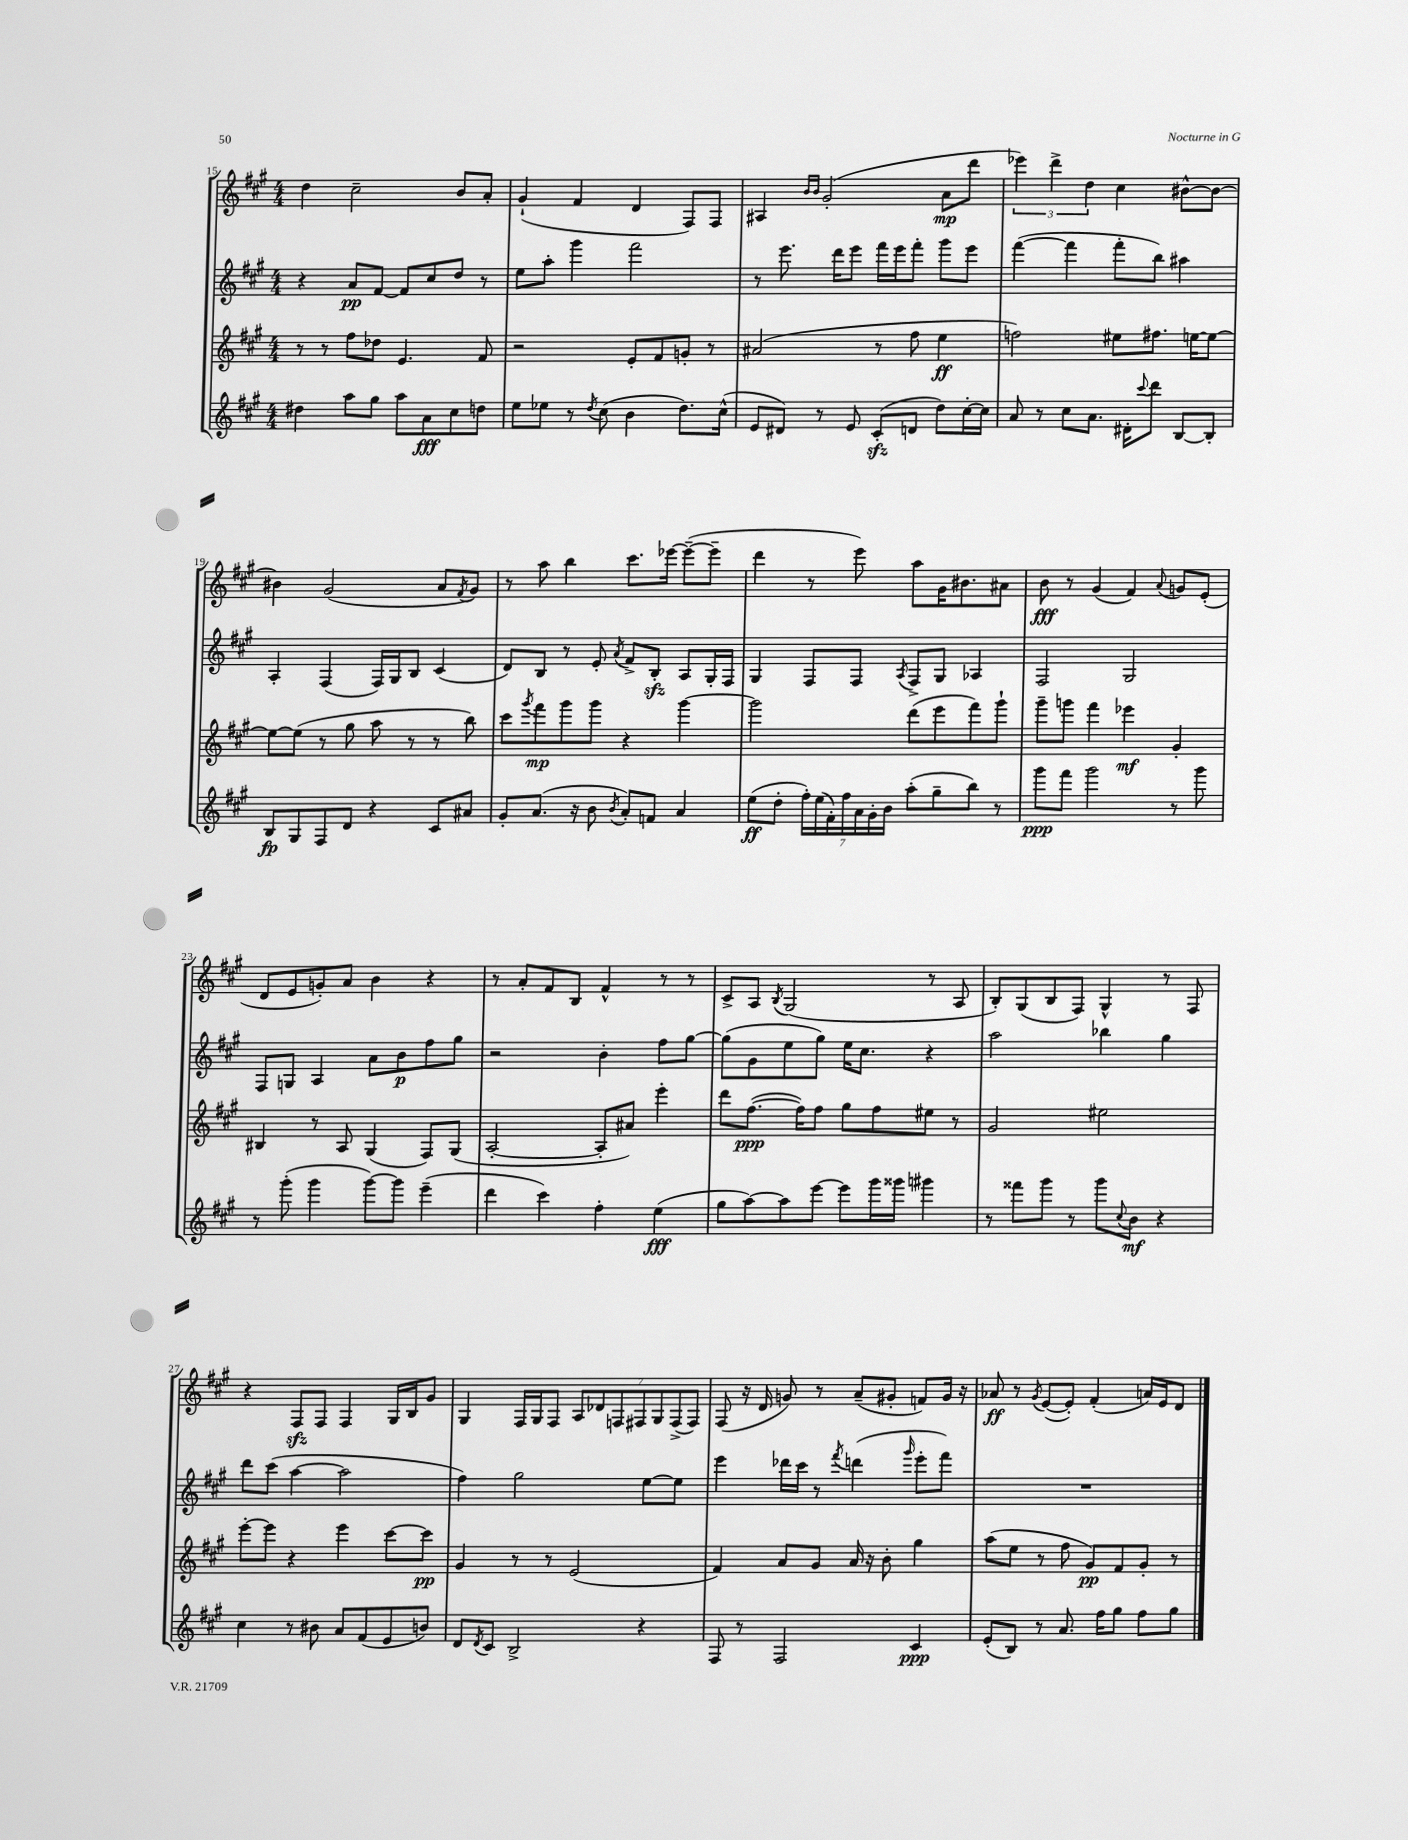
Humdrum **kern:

**kern	**dynam	**kern	**dynam	**kern	**dynam	**kern	**dynam
*part4	*part4	*part3	*part3	*part2	*part2	*part1	*part1
*staff4	*staff4	*staff3	*staff3	*staff2	*staff2	*staff1	*staff1
*clefG2	*	*clefG2	*	*clefG2	*	*clefG2	*
*k[f#c#g#]	*	*k[f#c#g#]	*	*k[f#c#g#]	*	*k[f#c#g#]	*
*M4/4	*	*M4/4	*	*M4/4	*	*M4/4	*
=15	=15	=15	=15	=15	=15	=15	=15
4dd#X\	.	8r	.	4r	.	4dd\	.
.	.	8r	.	.	.	.	.
8aa\L	.	8ff#\L	.	8a/L	pp	2cc#~\	.
8gg#\J	.	8dd-X\J	.	[8f#/J	.	.	.
8aa\L	.	4.e/	.	8f#/L]	.	.	.
8a\	fff	.	.	8cc#/	.	.	.
8cc#\	.	.	.	8dd/J	.	8b/L	.
8ddn\J	.	8f#/	.	8r	.	8a'/J	.
=16	=16	=16	=16	=16	=16	=16	=16
8ee\L	.	2r	.	8ee\L	.	(4g#`/	.
8ee-X\J	.	.	.	8aa'\J	.	.	.
8r	.	.	.	4ggg#\	.	4f#/	.
8qdd/	.	.	.	.	.	.	.
(8cc#\	.	.	.	.	.	.	.
4b\	.	8e'/L	.	2fff#\	.	4d/	.
.	.	8f#/	.	.	.	.	.
8.dd\L)	.	8gn'/J	.	.	.	8F#/L)	.
.	.	8r	.	.	.	8F#/J	.
(16cc#^^\Jk	.	.	.	.	.	.	.
=17	=17	=17	=17	=17	=17	=17	=17
8e/L	.	(2a#X/	.	8r	.	4A#X/	.
8d#X/J)	.	.	.	8.eee\	.	.	.
.	.	.	.	.	.	16qqb/LL	.
.	.	.	.	.	.	16qqb/JJ	.
8r	.	.	.	.	.	(2g#'/	.
.	.	.	.	16ddd\KL	.	.	.
8e/	.	.	.	8eee\J	.	.	.
(8c#zz'/L	.	8r	.	16fff#\LL	.	.	.
.	.	.	.	16eee\J	.	.	.
8dn/J	.	8ff#\	.	8fff#'\J	.	.	.
8dd\L)	.	4ee\	ff	8ggg#\L	.	8a\L	mp
[16cc#'\L	.	.	.	8eee\J	.	8ddd\J	.
16cc#\JJ]	.	.	.	.	.	.	.
=18	=18	=18	=18	=18	=18	=18	=18
8a/	.	2ffn\)	.	([4fff#\	.	6eee-X\)	.
8r	.	.	.	.	.	.	.
.	.	.	.	.	.	6ddd^\	.
8cc#\L	.	.	.	4fff#\]	.	.	.
.	.	.	.	.	.	6dd\	.
8.a\J	.	.	.	.	.	.	.
.	.	8ee#X\L	.	8fff#'\L	.	4cc#\	.
16d#X'\KL	.	.	.	.	.	.	.
8qqccc#/	.	.	.	.	.	.	.
8ddd\J	.	8.ff#X\J	.	8bb\J)	.	.	.
[8B/L	.	.	.	4aa#X\	.	[8b#X^^\L	.
.	.	[16een\KL	.	.	.	.	.
8B'/J]	.	8ee\J_	.	.	.	8b#\J_	.
!!LO:LB:g=z
=19	=19	=19	=19	=19	=19	=19	=19
8B/L	fp	8ee\L_	.	4A'/	.	4b#X\]	.
8G#/	.	(8ee\J]	.	.	.	.	.
8F#/	.	8r	.	(4F#/	.	(2g#/	.
8d/J	.	8gg#\	.	.	.	.	.
4r	.	8aa\	.	16F#/LL)	.	.	.
.	.	.	.	16G#/J	.	.	.
.	.	8r	.	8B/J	.	.	.
8c#/L	.	8r	.	(4c#/	.	8a/L	.
.	.	.	.	.	.	8qf#/	.
8a#X/J	.	8bb\)	.	.	.	8g#/J)	.
=20	=20	=20	=20	=20	=20	=20	=20
8g#'/L	.	8ccc#\L	.	8d/L)	.	8r	.
.	.	8qggg#/	.	.	.	.	.
(8.a/J	.	8fff#\	mp	8B/J	.	8aa\	.
.	.	8ggg#\	.	8r	.	4bb\	.
16r	.	.	.	.	.	.	.
8b\	.	8ggg#\J	.	8e'/	.	.	.
8qb/	.	.	.	8qa/	.	.	.
8a'/L)	.	4r	.	8f#^/L	.	8.ccc#\L	.
8fn/J	.	.	.	8Bzz'/J	.	.	.
.	.	.	.	.	.	[16eee-X\Jk	.
4a/	.	[4ggg#\	.	8A/L	.	(8eee-~\L_	.
.	.	.	.	16G#'/L	.	8eee-~\J]	.
.	.	.	.	16F#/JJ	.	.	.
=21	=21	=21	=21	=21	=21	=21	=21
(8ee\L	ff	2ggg#\]	.	4G#/	.	4ddd\	.
8dd'\J	.	.	.	.	.	.	.
28ff#'\LL)	.	.	.	8F#/L	.	8r	.
(28ee\	.	.	.	.	.	.	.
28f#'\)	.	.	.	.	.	.	.
28ff#\	.	.	.	.	.	.	.
.	.	.	.	8F#/J	.	8eee\)	.
28a\	.	.	.	.	.	.	.
28g#'\	.	.	.	.	.	.	.
28b\JJ	.	.	.	.	.	.	.
.	.	.	.	8qA/	.	.	.
(8aa'\L	.	(8ddd\L	.	8F#^/L	.	8aa\L	.
8gg#~\	.	8eee\	.	8G#/J	.	16g#\K	.
.	.	.	.	.	.	8.b#X\	.
8bb\J)	.	8fff#\)	.	4A-X/	.	.	.
8r	.	8ggg#`\J	.	.	.	8a#X\J	.
=22	=22	=22	=22	=22	=22	=22	=22
8ggg#\L	ppp	8ggg#~\L	.	2F#/	.	8b\	fff
8fff#\J	.	8gggn\J	.	.	.	8r	.
2ggg#\	.	4fff#\	.	.	.	(4g#/	.
.	.	4eee-X\	mf	2G#/	.	4f#/)	.
.	.	.	.	.	.	8qqa/	.
8r	.	4g#'/	.	.	.	8gn/L	.
8ggg#\	.	.	.	.	.	(8e'/J	.
!!LO:LB:g=z
=23	=23	=23	=23	=23	=23	=23	=23
8r	.	4B#X/	.	8F#/L	.	8d/L	.
(8ggg#'\	.	.	.	8Gn/J	.	8e/	.
4ggg#\	.	8r	.	4A/	.	8gn'/)	.
.	.	8A/	.	.	.	8a/J	.
[8ggg#\L)	.	(4G#/	.	8a\L	.	4b\	.
8ggg#\J]	.	.	.	8b\	p	.	.
(4eee~\	.	8F#/L)	.	8ff#\	.	4r	.
.	.	(8G#/J	.	8gg#\J	.	.	.
=24	=24	=24	=24	=24	=24	=24	=24
4ddd\	.	[2A'/	.	2r	.	8r	.
.	.	.	.	.	.	8a'/L	.
4ccc#\)	.	.	.	.	.	8f#/	.
.	.	.	.	.	.	8B/J	.
4ff#'\	.	8A'/L]	.	4b'\	.	4f#^^/	.
.	.	8a#X/J)	.	.	.	.	.
(4ee\	fff	4eee'\	.	8ff#\L	.	8r	.
.	.	.	.	[8gg#\J	.	8r	.
=25	=25	=25	=25	=25	=25	=25	=25
8gg#\L	.	8ddd\L	.	(8gg#\L]	.	8c#^/L	.
[8aa\)	.	([8.ff#\J	ppp	8g#\	.	8A/J	.
.	.	.	.	.	.	8qB/	.
8aa\]	.	.	.	8ee\	.	(2G#/	.
.	.	16ff#\KL])	.	.	.	.	.
[8eee\J	.	8ff#\J	.	8gg#\J)	.	.	.
8eee\L]	.	8gg#\L	.	16ee\KL	.	.	.
.	.	.	.	8.cc#\J	.	.	.
16ggg#\L	.	8ff#\	.	.	.	.	.
16ggg##X\JJ	.	.	.	.	.	.	.
4ggg#X\	.	8ee#X\J	.	4r	.	8r	.
.	.	8r	.	.	.	8A/	.
=26	=26	=26	=26	=26	=26	=26	=26
8r	.	2g#/	.	2aa\	.	8B'/L)	.
8fff##X\L	.	.	.	.	.	(8G#/	.
8ggg#\J	.	.	.	.	.	8B/	.
8r	.	.	.	.	.	8F#/J)	.
8ggg#\L	.	2ee#X\	.	4bb-X\	.	4G#^^/	.
8qqcc#/	.	.	.	.	.	.	.
8b\J	mf	.	.	.	.	.	.
4r	.	.	.	4gg#\	.	8r	.
.	.	.	.	.	.	8F#/	.
!!LO:LB:g=z
=27	=27	=27	=27	=27	=27	=27	=27
4cc#\	.	[8eee'\L	.	8ddd\L	.	4r	.
.	.	8eee\J]	.	(8ccc#\J	.	.	.
8r	.	4r	.	[4aa\	.	8F#zz/L	.
8b#X\	.	.	.	.	.	8F#/J	.
8a/L	.	4eee\	.	2aa\]	.	4F#/	.
(8f#/	.	.	.	.	.	.	.
8e/	.	[8ccc#\L	.	.	.	16G#/LL	.
.	.	.	.	.	.	16B/J	.
8bn/J)	.	8ccc#\J]	pp	.	.	8g#/J	.
=28	=28	=28	=28	=28	=28	=28	=28
8d/L	.	4g#/	.	4ff#\)	.	4G#/	.
8qd/	.	.	.	.	.	.	.
8c#/J	.	.	.	.	.	.	.
2B^/	.	8r	.	2gg#\	.	16F#/LL	.
.	.	.	.	.	.	16G#/J	.
.	.	8r	.	.	.	8F#/J	.
.	.	(2e/	.	.	.	14A/L	.
.	.	.	.	.	.	14d-X/	.
.	.	.	.	.	.	14Fn/	.
.	.	.	.	.	.	14F#X/	.
4r	.	.	.	[8ee\L	.	.	.
.	.	.	.	.	.	14G#/	.
.	.	.	.	.	.	(14F#^/	.
.	.	.	.	8ee\J]	.	.	.
.	.	.	.	.	.	14F#/J)	.
=29	=29	=29	=29	=29	=29	=29	=29
8F#/	.	4f#/)	.	4eee\	.	(8F#/	.
8r	.	.	.	.	.	16r	.
.	.	.	.	.	.	16d/	.
2F#/	.	8a/L	.	16ddd-X\LL	.	8gn/)	.
.	.	.	.	16ccc#\JJ	.	.	.
.	.	8g#/J	.	8r	.	8r	.
.	.	.	.	8qfff#/	.	.	.
.	.	16a/	.	(4dddn\	.	(8a~/L	.
.	.	16r	.	.	.	.	.
.	.	8b'\	.	.	.	8g#X'/J	.
.	.	.	.	16qqggg#/	.	.	.
4c#/	ppp	4gg#\	.	8eee'\L	.	8fn/L)	.
.	.	.	.	8fff#\J)	.	16g#/Jk	.
.	.	.	.	.	.	16r	.
=30	=30	=30	=30	=30	=30	=30	=30
(8e'/L	.	(8aa\L	.	1r	.	8a-X/	ff
8B/J)	.	8ee\J	.	.	.	8r	.
.	.	.	.	.	.	8qg#/	.
8r	.	8r	.	.	.	([8e/L	.
8.a/	.	8ff#\	.	.	.	8e'/J])	.
.	.	8g#/L)	pp	.	.	(4f#'/	.
16ff#\KL	.	.	.	.	.	.	.
8gg#\J	.	8f#/	.	.	.	.	.
8ff#\L	.	8g#'/J	.	.	.	16an/LL)	.
.	.	.	.	.	.	16e/J	.
8gg#\J	.	8r	.	.	.	8d/J	.
==	==	==	==	==	==	==	==
*-	*-	*-	*-	*-	*-	*-	*-
